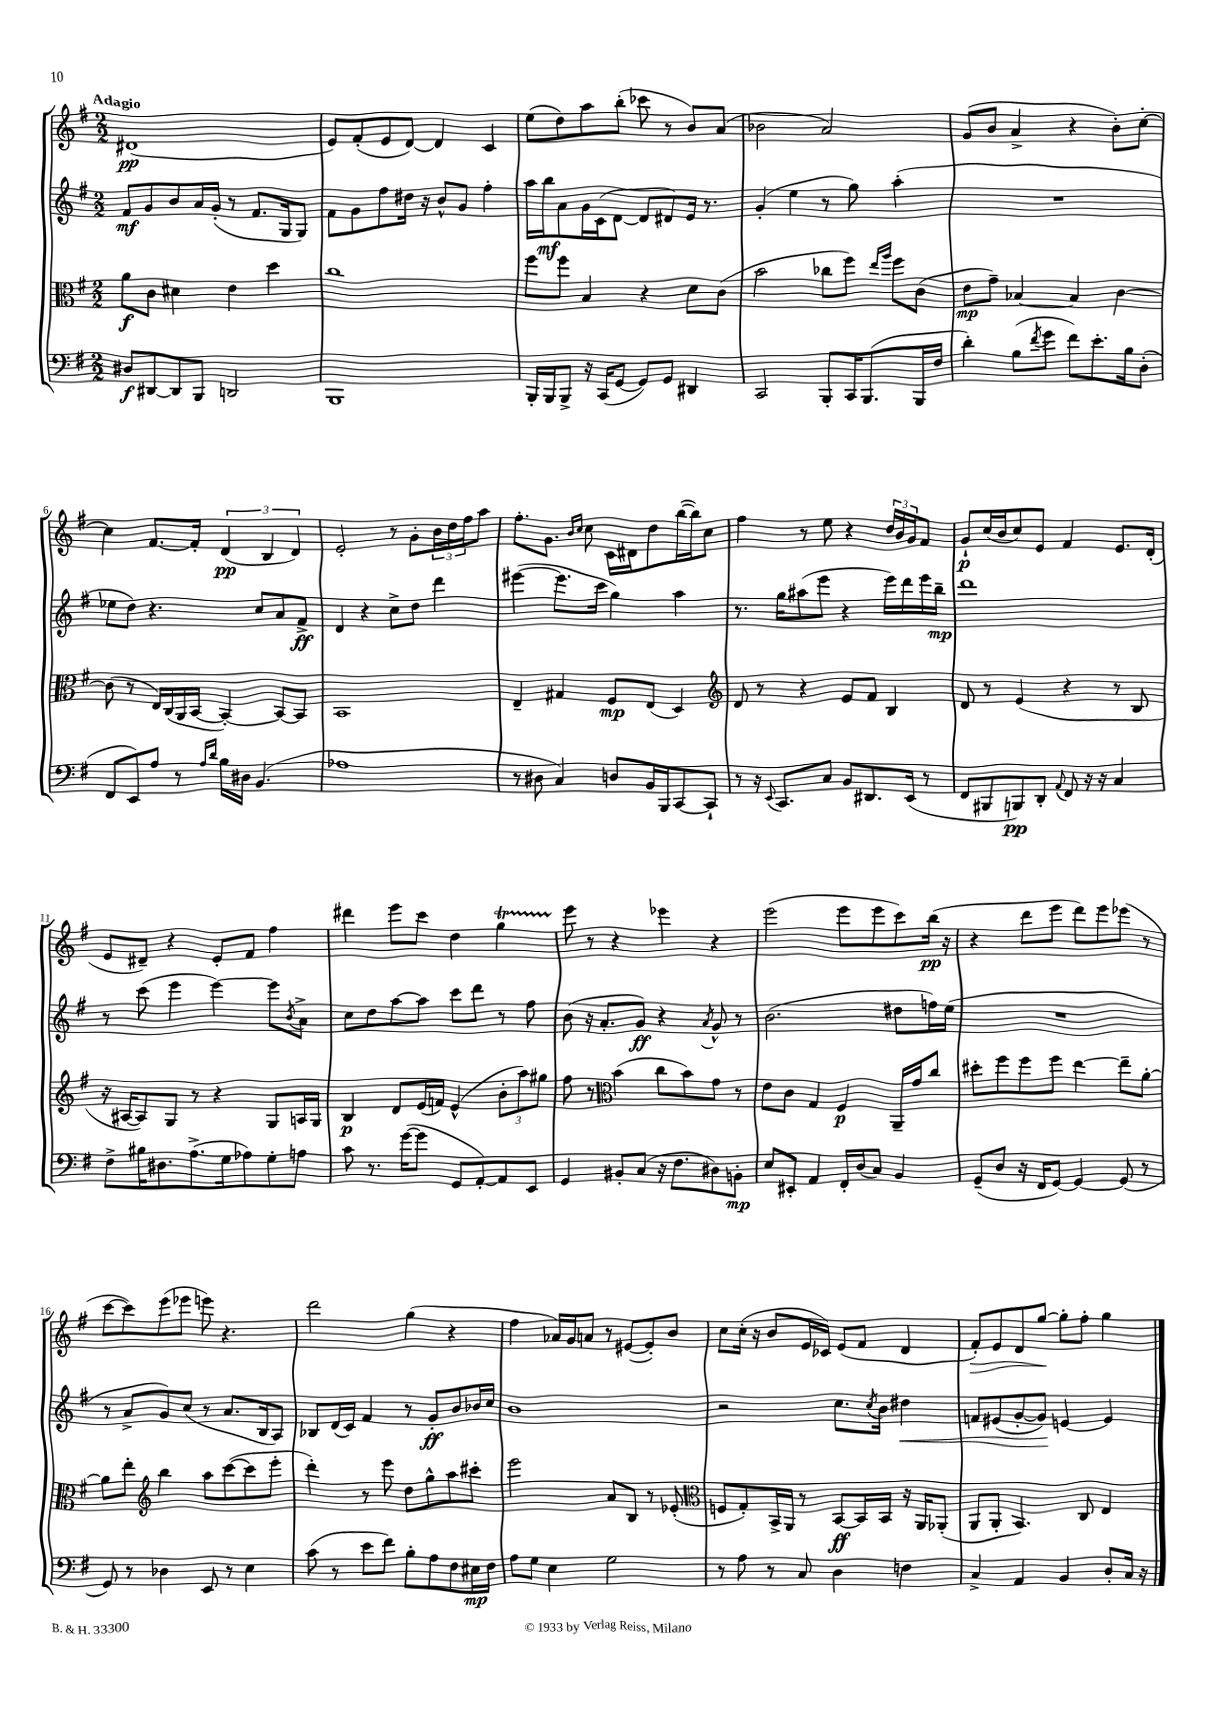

**kern	**dynam	**kern	**dynam	**kern	**dynam	**kern	**dynam
*part4	*part4	*part3	*part3	*part2	*part2	*part1	*part1
*staff4	*staff4	*staff3	*staff3	*staff2	*staff2	*staff1	*staff1
*clefF4	*	*clefC3	*	*clefG2	*	*clefG2	*
*k[f#]	*	*k[f#]	*	*k[f#]	*	*k[f#]	*
*M2/2	*	*M2/2	*	*M2/2	*	*M2/2	*
=1	=1	=1	=1	=1	=1	=1	=1
!	!	!	!	!	!	!LO:TX:a:B:t=Adagio	!
8D#X/L	f	8a\L	f	8f#/L	mf	(1d#X	pp
[8DD#X/	.	8c\J	.	8g/	.	.	.
8DD#/]	.	4d#X\	.	8b/	.	.	.
8BBB/J	.	.	.	16a/L	.	.	.
.	.	.	.	(16g'/JJ	.	.	.
2DDn/	.	4e\	.	8r	.	.	.
.	.	.	.	8.f#/L	.	.	.
.	.	4dd\	.	.	.	.	.
.	.	.	.	16G/k	.	.	.
.	.	.	.	8G/J)	.	.	.
=2	=2	=2	=2	=2	=2	=2	=2
1BBB	.	1cc	.	8f#\L	.	8e/L)	.
.	.	.	.	8g\	.	(8f#'/	.
.	.	.	.	8ff#\	.	8e/	.
.	.	.	.	16dd#X\Jk	.	[8d/J)	.
.	.	.	.	16r	.	.	.
.	.	.	.	8b^^/L	.	4d/]	.
.	.	.	.	8g/J	.	.	.
.	.	.	.	4ff#'\	.	4c/	.
=3	=3	=3	=3	=3	=3	=3	=3
16BBB'/LL	.	8ff#\L	.	16aa\LL	.	(8ee\L	.
16BBB/J	.	.	.	16bb\J	mf	.	.
8BBB^/J	.	8ff#\J	.	8a\	.	8dd\)	.
16r	.	4B/	.	16g\L	.	8aa\	.
(16CC/KL	.	.	.	(16c\J	.	.	.
[8GG/J	.	.	.	[8d\J	.	(8bb'\J	.
8GG/L])	.	4r	.	8d/L]	.	8ccc-X\	.
8GG/J	.	.	.	8d#X/)	.	8r	.
4DD#X/	.	8d\L	.	16e/Jk	.	8b/L)	.
.	.	.	.	8.r	.	.	.
.	.	(8c\J	.	.	.	(8a/J	.
=4	=4	=4	=4	=4	=4	=4	=4
2CC/	.	2b\	.	(4g'/	.	2b-X\	.
.	.	.	.	4ee\	.	.	.
8BBB'/L	.	8cc-X\L	.	8r	.	2a/)	.
16CC/K	.	8ff#\J)	.	8gg\)	.	.	.
(8.BBB/	.	.	.	.	.	.	.
.	.	16qqee/LL	.	.	.	.	.
.	.	16qqaa/JJ	.	.	.	.	.
.	.	8ff#\L	.	(4aa'\	.	.	.
16BBB/L	.	(8c\J	.	.	.	.	.
16F#/JJ	.	.	.	.	.	.	.
=5	=5	=5	=5	=5	=5	=5	=5
4d'\)	.	8e\L	mp	1r	.	(8g/L	.
.	.	8g~\J)	.	.	.	8b/J	.
(8B\L	.	[4B-X/	.	.	.	4a^/	.
8qf#/	.	.	.	.	.	.	.
8g\J	.	.	.	.	.	.	.
8f#\L)	.	4B-/]	.	.	.	4r	.
8.e'\	.	.	.	.	.	.	.
.	.	[4c\	.	.	.	8b'\L)	.
16B\k	.	.	.	.	.	.	.
(8D'\J	.	.	.	.	.	[8cc'\J	.
!!LO:LB:g=z
=6	=6	=6	=6	=6	=6	=6	=6
8FF#/L	.	(8c\]	.	8ee-X\L	.	4cc\]	.
8EE/)	.	8r	.	8dd\J)	.	.	.
8A/J	.	16E/LL)	.	4.r	.	[8.f#/L	.
.	.	(16C/	.	.	.	.	.
8r	.	16AA/	.	.	.	.	.
.	.	[16BB/JJ	.	.	.	16f#'/Jk]	.
16qqA/LL	.	.	.	.	.	.	.
16qqd/JJ	.	.	.	.	.	.	.
16B\LL	.	4BB'/_)	.	.	.	(6d/	pp
16D#X\JJ	.	.	.	.	.	.	.
(4.BB/	.	.	.	8cc/L	.	.	.
.	.	.	.	.	.	6B/	.
.	.	8BB/L_	.	8a/	.	.	.
.	.	.	.	.	.	6d/)	.
.	.	8BB/J]	.	8f#^/J	ff	.	.
=7	=7	=7	=7	=7	=7	=7	=7
1A-X	.	1BB	.	4d/	.	2e'/	.
.	.	.	.	4r	.	.	.
.	.	.	.	8cc^\L	.	8r	.
.	.	.	.	8dd\J	.	8g'\L	.
.	.	.	.	4ddd\	.	24b\L	.
.	.	.	.	.	.	24dd\	.
.	.	.	.	.	.	24ff#\J	.
.	.	.	.	.	.	8aa\J	.
=8	=8	=8	=8	=8	=8	=8	=8
8r	.	4E~/	.	([4eee#X\	.	8.ff#'\L	.
8D#X\	.	.	.	.	.	.	.
.	.	.	.	.	.	8.g\J	.
4C/)	.	4G#X/	.	8.eee#\L]	.	.	.
.	.	.	.	.	.	16qqb/LL	.
.	.	.	.	.	.	16qqcc/JJ	.
.	.	.	.	.	.	8cc\	.
.	.	.	.	16ccc\Jk	.	.	.
8Dn/L	.	8F#/L	mp	4gg\)	.	16c\LL	.
.	.	.	.	.	.	16d#X\J	.
16BB/L	.	(8E/J	.	.	.	8dd\	.
16BBB/J	.	.	.	.	.	.	.
[8CC/	.	4D/)	.	4aa\	.	([16bb\L	.
.	.	.	.	.	.	16bb\J])	.
8CC`/J]	.	.	.	.	.	8cc\J	.
=9	=9	=9	=9	=9	=9	=9	=9
*	*	*clefG2	*	*	*	*	*
8r	.	8d/	.	8.r	.	4ff#\	.
16r	.	8r	.	.	.	.	.
8qqEE/	.	.	.	.	.	.	.
8.CC/L	.	.	.	16gg\KL	.	.	.
.	.	4r	.	(8aa#X\	.	8r	.
8C/J	.	.	.	8eee\J	.	8ee\	.
8BB/L	.	8e/L	.	4r	.	4r	.
8.DD#X/	.	8f#/J	.	.	.	.	.
.	.	4B/	.	16eee\LL)	.	24dd/LL	.
.	.	.	.	.	.	24b/	.
(16EE/Jk	.	.	.	16ddd\	.	.	.
.	.	.	.	.	.	24g/J	.
8r	.	.	.	16eee\	.	8f#/J	.
.	.	.	.	16bb~\JJ	mp	.	.
=10	=10	=10	=10	=10	=10	=10	=10
8FF#/L	.	8d/	.	1ddd	.	8g`/L	p
8BBB#X/	.	8r	.	.	.	(16cc/L	.
.	.	.	.	.	.	16b/J	.
8BBBn/)	pp	(4e/	.	.	.	8cc/)	.
8DD'/J	.	.	.	.	.	8e/J	.
8qqAA/	.	.	.	.	.	.	.
8FF#/	.	4r	.	.	.	4f#/	.
16r	.	.	.	.	.	.	.
16r	.	.	.	.	.	.	.
4C/	.	8r	.	.	.	8.e/L	.
.	.	8B/	.	.	.	.	.
.	.	.	.	.	.	(16d'/Jk	.
!!LO:LB:g=z
=11	=11	=11	=11	=11	=11	=11	=11
8F#^\L	.	16r	.	8r	.	8e/L	.
.	.	[16A#X/KL	.	.	.	.	.
16B#X\K	.	8A#/])	.	(8ccc\	.	8d#X~/J)	.
8.D#X\	.	.	.	.	.	.	.
.	.	8G/J	.	4eee\	.	4r	.
(8.A^\	.	8r	.	.	.	.	.
.	.	4r	.	[4eee\)	.	8e'/L	.
16G\k	.	.	.	.	.	.	.
8A-X\)	.	.	.	.	.	8f#/J	.
8G'\	.	8G/L	.	8eee\L]	.	4ff#\	.
.	.	.	.	8qb/	.	.	.
8An\J	.	16An/L	.	8a^\J	.	.	.
.	.	16G/JJ	.	.	.	.	.
=12	=12	=12	=12	=12	=12	=12	=12
8c\	.	4B/	p	8cc\L	.	4ddd#X\	.
8.r	.	.	.	8dd\	.	.	.
.	.	8d/L	.	[8aa\	.	8eee\L	.
([16g\KL	.	.	.	.	.	.	.
8g\J]	.	(16e/L	.	8aa\J]	.	8ccc\J	.
.	.	16fn/JJ)	.	.	.	.	.
8GG/L	.	(4e^^/	.	8ccc\L	.	4dd\	.
[8AA'/)	.	.	.	8ddd\J	.	.	.
8AA/]	.	12b'\L	.	8r	.	4ggT\	.
.	.	12aa\)	.	.	.	.	.
8EE/J	.	.	.	8ff#\	.	.	.
.	.	12gg#X\J	.	.	.	.	.
=13	=13	=13	=13	=13	=13	=13	=13
4GG/	.	8ff#\	.	(8b\	.	8eee\	.
.	.	8r	.	16r	.	8r	.
.	.	.	.	8.a'/L	.	.	.
*	*	*clefC3	*	*	*	*	*
8BB#X'/L	.	(4b\	.	.	.	4r	.
(8C/J	.	.	.	8g/J)	ff	.	.
16r	.	8cc\L	.	4r	.	4eee-X\	.
8.F#\L	.	.	.	.	.	.	.
.	.	8b\)	.	.	.	.	.
.	.	.	.	8qa/	.	.	.
8D#X\)	.	8g\J	.	8g^^/	.	4r	.
8BBn'\J	mp	8r	.	8r	.	.	.
=14	=14	=14	=14	=14	=14	=14	=14
8E/L	.	8e\L	.	(2.b\	.	(2eee\	.
8EE#X'/J	.	8c\J	.	.	.	.	.
4AA/	.	4G/	.	.	.	.	.
16FF#'/LL	.	4F#/	p	.	.	8eee\L	.
(16D/J	.	.	.	.	.	.	.
8C/J)	.	.	.	.	.	8eee\	.
4BB/	.	16AA~/LL	.	8dd#X\L	.	8ccc\)	.
.	.	16g/J	.	.	.	.	.
.	.	8cc/J	.	16ffn\L)	.	(16bb\Jk	pp
.	.	.	.	(16ee\JJ	.	16r	.
=15	=15	=15	=15	=15	=15	=15	=15
(8GG~/L	.	8dd#X'\L	.	1r	.	4r	.
8D/J	.	8ff#\	.	.	.	.	.
16r	.	8ff#\	.	.	.	8ddd\L	.
16FF#/KL	.	.	.	.	.	.	.
[8GG/J)	.	8ff#\J	.	.	.	8eee\J	.
4GG/_	.	[4ee\	.	.	.	8ddd\L)	.
.	.	.	.	.	.	8eee\	.
(8GG/]	.	8ee~\L]	.	.	.	(8eee-X\J	.
8r	.	[8a'\J	.	.	.	8r	.
!!LO:LB:g=z
=16	=16	=16	=16	=16	=16	=16	=16
8GG/)	.	8a\L]	.	8r	.	[8ccc\L	.
8r	.	8ee'\J	.	8a^/L	.	8ccc\])	.
*	*	*clefG2	*	*	*	*	*
4D-X\	.	4bb\	.	8g/)	.	(8eee\	.
.	.	.	.	(8cc/J	.	8eee-X\J	.
8EE/	.	8aa\L	.	8r	.	8eeen\)	.
8r	.	([8ccc\	.	8.a/L	.	4.r	.
4E\	.	8ccc\]	.	.	.	.	.
.	.	.	.	16B/k	.	.	.
.	.	8eee'\J	.	8A/J)	.	.	.
=17	=17	=17	=17	=17	=17	=17	=17
(8c\	.	4ddd'\)	.	8B-X/L	.	2ddd\	.
8r	.	.	.	(16d/L	.	.	.
.	.	.	.	16c/JJ)	.	.	.
8e\L	.	8r	.	4f#/	.	.	.
8f#\J)	.	8eee\	.	.	.	.	.
8B'\L	.	8dd\L	.	8r	.	(4gg\	.
8A\	.	8gg^^\	.	8g'/L	ff	.	.
8F#\	.	8aa\	.	8b/	.	4r	.
16E#X\L	mp	8ccc#X'\J	.	16b-X/L	.	.	.
16F#\JJ	.	.	.	16cc/JJ	.	.	.
=18	=18	=18	=18	=18	=18	=18	=18
8A\L	.	2eee\	.	1b	.	4ff#\	.
8G\J	.	.	.	.	.	.	.
4E\	.	.	.	.	.	16a-X/LL)	.
.	.	.	.	.	.	16g/J	.
.	.	.	.	.	.	8an/J	.
2G\	.	8a/L	.	.	.	8r	.
.	.	8B/J	.	.	.	([8e#X/L	.
.	.	8r	.	.	.	8e#'/])	.
.	.	(8e-X'/	.	.	.	8b/J	.
=19	=19	=19	=19	=19	=19	=19	=19
*	*	*clefC3	*	*	*	*	*
8r	.	8Fn/L	.	2r	.	8cc\L	.
8A\	.	8G'/)	.	.	.	(16cc'\Jk	.
.	.	.	.	.	.	16r	.
8r	.	16BB^/L	.	.	.	8b/L	.
.	.	16AA/JJ	.	.	.	.	.
8C/	.	8r	.	.	.	16e/L	.
.	.	.	.	.	.	16c-X/JJ)	.
4D\	.	[8BB/L	ff	8.cc\L	.	(8e/L	.
.	.	16BB/L]	.	.	.	8f#/J	.
.	.	.	.	8qcc/	.	.	.
.	.	16BB/JJ	.	16b\Jk	.	.	.
!	!	!	!	!	!LO:HP:b	!	!
4Fn\	.	16r	.	4dd#X\	<	4d/	.
.	.	16AA/KL	.	.	.	.	.
.	.	(8AA-X'/J	.	.	.	.	.
=20	=20	=20	=20	=20	=20	=20	=20
!	!	!	!	!	!	!	!LO:HP:b
4C^/	.	8AA/L	.	8fn/L	.	8f#'/L)	>
.	.	8AA'/J	.	(8e#X/	.	8e/	.
4AA/	.	4.BB/)	.	[8g'/	.	8d/	.
.	.	.	.	8g/J])	.	[8gg/J	.
4BB/	.	.	.	[4en/	[	8gg'\L]	]
.	.	8C/	.	.	.	8ff#'\J	.
8D'/L	.	4E/	.	4e/]	.	4gg\	.
16C/Jk	.	.	.	.	.	.	.
16r	.	.	.	.	.	.	.
==	==	==	==	==	==	==	==
*-	*-	*-	*-	*-	*-	*-	*-
